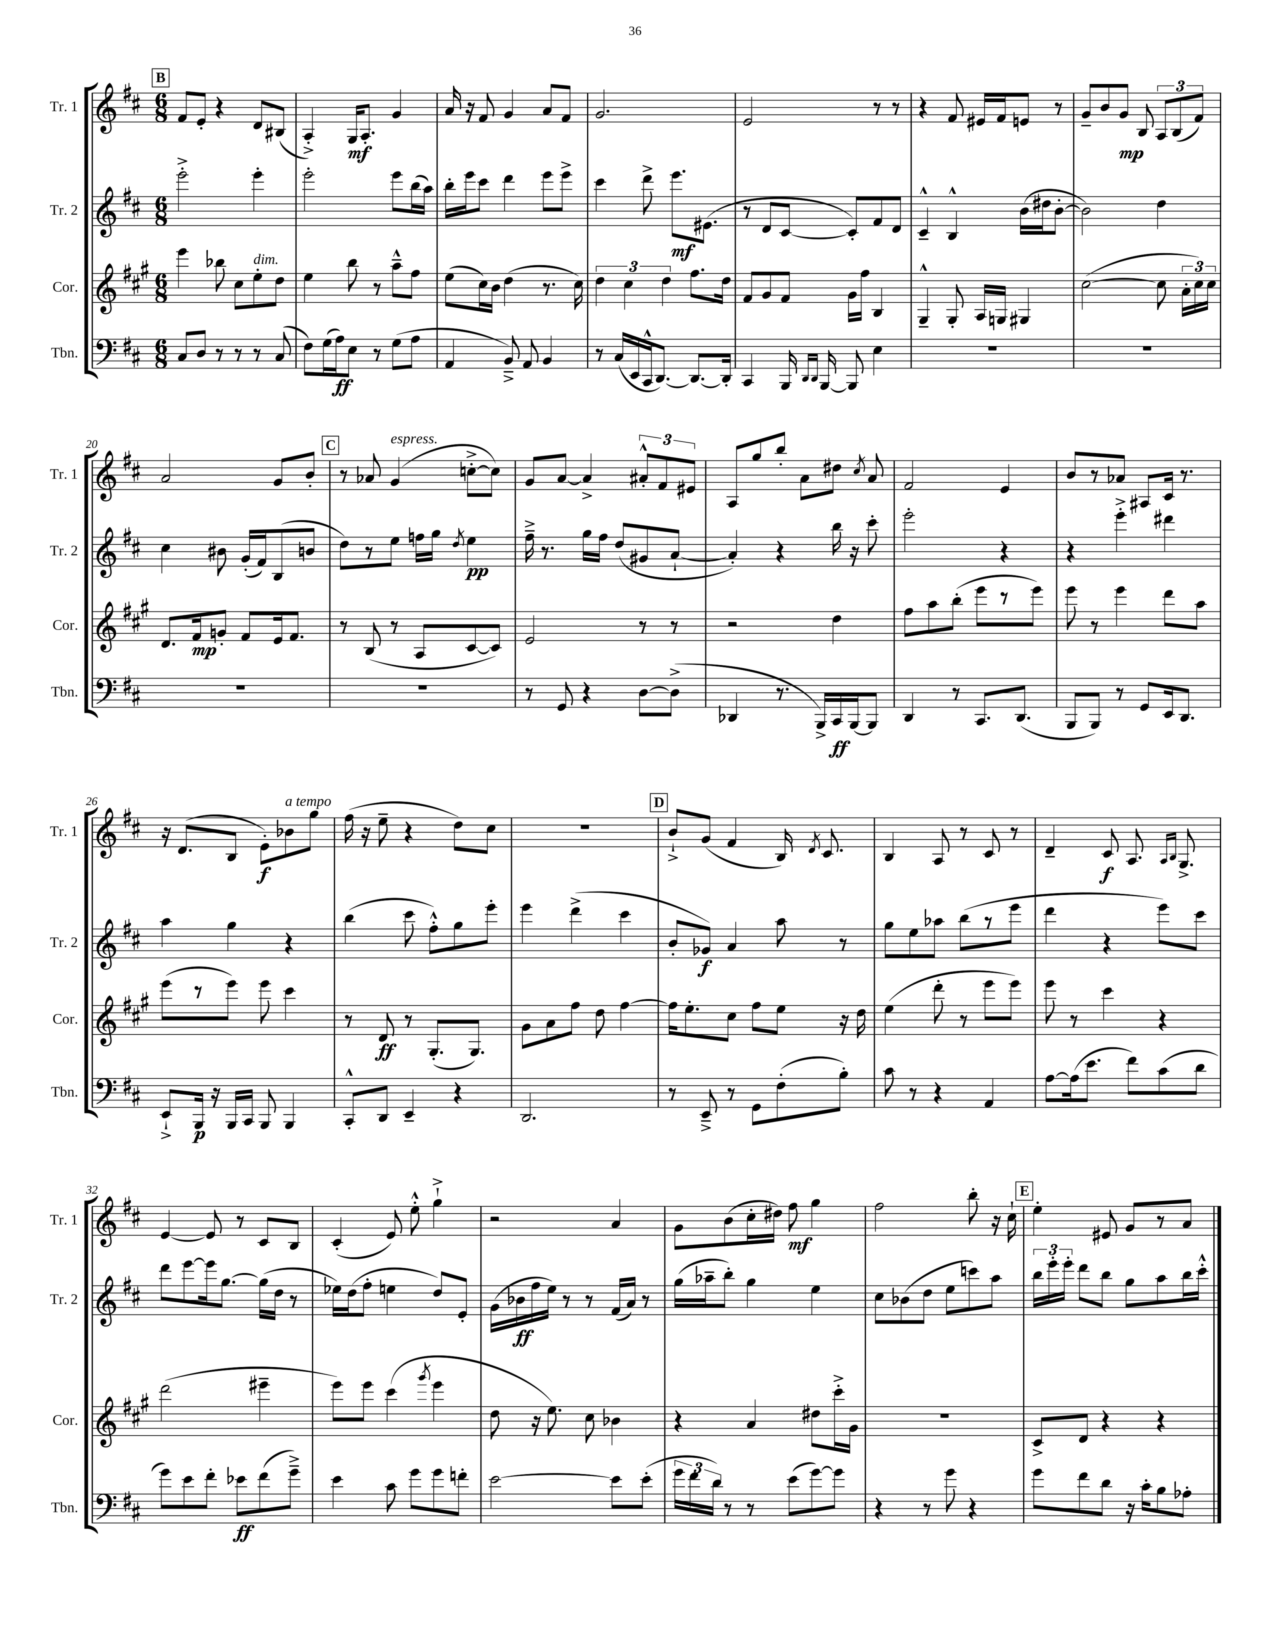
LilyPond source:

<<
\new StaffGroup <<
\new Staff = "s0" \with { instrumentName = "Tr. 1" shortInstrumentName = "Tr. 1" } {
    \clef treble \key d \major \numericTimeSignature \time 6/8
    \autoBeamOff \mark \markup { \box "B" } fis'8[ e'8]-. r4 d'8[ bis8]( |
    a4-.->) g16[\mf a8.]-. g'4 |
    a'16 r16 fis'8 g'4 a'8[ fis'8] |
    g'2. |
    e'2 r8 r8 |
    r4 fis'8 eis'16[ fis'16 e'8] r8 |
    g'8[-- b'8 g'8]\mp b8 \tuplet 3/2 { a8[ b8( fis'8]) } |
    a'2 g'8[ b'8]-. |
    \mark \markup { \box "C" } r8 aes'8 g'4^\markup { \italic "espress." }( c''8[~-.-> c''8]) |
    g'8[ a'8]~ a'4-> \tuplet 3/2 { ais'8[-.-^ fis'8 eis'8] } |
    a8[ g''8 b''8]-. a'8[ dis''8] \acciaccatura { cis''8 } a'8 |
    fis'2 e'4 |
    b'8[ r8 aes'8] ais8[ cis'16] r8. |
    r16 d'8.[( b8] e'8[-.\f) bes'8^\markup { \italic "a tempo" } g''8] |
    fis''16( r16 e''8-- r4 d''8[) cis''8] |
    R2. |
    \mark \markup { \box "D" } b'8[-!-> g'8]( fis'4 b16) \acciaccatura { d'8 } cis'8. |
    b4 a8 r8 cis'8 r8 |
    d'4-- cis'8\f a8. \grace { a16[ b16] } g8.-> |
    e'4~ e'8 r8 cis'8[ b8] |
    cis'4-.( e'8) e''8-.-^ g''4-!-> |
    r2 a'4 |
    g'8[ b'8( cis''16-. dis''16]) fis''8\mf g''4 |
    fis''2 b''8-. r16 cis''16-! |
    \mark \markup { \box "E" } e''4-. eis'8 g'8[ r8 a'8] \bar "|." |
}
\new Staff = "s1" \with { instrumentName = "Tr. 2" shortInstrumentName = "Tr. 2" } {
    \clef treble \key d \major \numericTimeSignature \time 6/8
    \autoBeamOff \mark \markup { \box "B" } e'''2-.-> e'''4-. |
    e'''2-. e'''8[ b''16( a''16]) |
    b''16[-. e'''16 cis'''8] d'''4 e'''8[ e'''8]-> |
    cis'''4 d'''8-> e'''8.[\mf eis'8.]( |
    r8 d'8[ cis'8]~ cis'8[-.) fis'8 d'8] |
    cis'4---^ b4-^ b'16[( dis''16 b'8]~-. |
    b'2) d''4 |
    cis''4 bis'8 g'16[-.( fis'16) b8( b'8] |
    \mark \markup { \box "C" } d''8[) r8 e''8] f''16[ g''16] \acciaccatura { d''8 } e''4\pp |
    fis''16---> r8. g''16[ fis''16] d''8[( gis'8 a'8]~-! |
    a'4-.) r4 b''16 r16 cis'''8-. |
    e'''2-. r4 |
    r4 e'''4-.-> dis'''4 |
    a''4 g''4 r4 |
    b''4( cis'''8 fis''8[-.-^) g''8 e'''8]-. |
    e'''4 d'''4->( cis'''4 |
    \mark \markup { \box "D" } b'8[-. ges'8]\f) a'4 a''8 r8 |
    g''8[ e''8 aes''8] b''8[( r8 e'''8] |
    d'''4 r4 e'''8[) cis'''8] |
    d'''8[ e'''8~ e'''16 g''8.]~ g''16[( d''16] r8 |
    ees''16[) d''16( fis''8]-. e''4 d''8[) e'8]-. |
    g'16[( bes'16\ff fis''16 e''16]) r8 r8 fis'16[( a'16]) r8 |
    g''16[( aes''16-- b''8]-.) g''4 e''4 |
    cis''8[ bes'8( d''8] e''8[ c'''8) a''8] |
    \mark \markup { \box "E" } \tuplet 3/2 { b''16[ e'''16-. e'''16]-. } d'''8[ b''8] g''8[ a''8 b''16 cis'''16]-.-^ \bar "|." |
}
\new Staff = "s2" \with { instrumentName = "Cor." shortInstrumentName = "Cor." } {
    \clef treble \key a \major \numericTimeSignature \time 6/8
    \autoBeamOff \mark \markup { \box "B" } e'''4 bes''8 cis''8[ e''8-.^\markup { \italic "dim." } d''8] |
    e''4 b''8 r8 a''8[---^ fis''8] |
    e''8[( cis''16) b'16] d''4( r8. cis''16) |
    \tuplet 3/2 { d''4 cis''4 d''4 } fis''8.[ d''16] |
    fis'8[ gis'8 fis'8] gis'16[ fis''16] b4 |
    gis4---^ gis8-. a16[ g16] gis4 |
    cis''2~( cis''8 \tuplet 3/2 { a'16[-. cis''16) cis''16] } |
    d'8.[ fis'16\mp g'8]-. fis'8[ e'16 fis'8.] |
    \mark \markup { \box "C" } r8 b8( r8 a8[ cis'8~ cis'8]) |
    e'2 r8 r8 |
    r2 d''4 |
    fis''8[ a''8 b''8]-.( e'''8[ r8 e'''8]) |
    e'''8 r8 e'''4 d'''8[ a''8] |
    e'''8[( r8 e'''8]) e'''8 cis'''4 |
    r8 d'8\ff r8 gis8.[-.( gis8.]) |
    gis'8[ a'8 fis''8] d''8 fis''4~ |
    \mark \markup { \box "D" } fis''16[ e''8.-. cis''8] fis''8[ e''8] r16 d''16 |
    e''4( d'''8-. r8 e'''8[ e'''8]) |
    e'''8 r8 cis'''4 r4 |
    d'''2( eis'''4-- |
    e'''8[) e'''8] cis'''4( \acciaccatura { gis'''8 } e'''4 |
    d''8 r16 e''8.) cis''8 bes'4 |
    r4 a'4 dis''8[ cis'''16-.-> gis'16] |
    R2. |
    \mark \markup { \box "E" } cis'8[-> d'8] r4 r4 \bar "|." |
}
\new Staff = "s3" \with { instrumentName = "Tbn." shortInstrumentName = "Tbn." } {
    \clef bass \key d \major \numericTimeSignature \time 6/8
    \autoBeamOff \mark \markup { \box "B" } cis8[ d8] r8 r8 r8 cis8( |
    fis8[) g16( a16\ff) e8] r8 g8[( a8] |
    a,4 b,8--->) a,8 b,4 |
    r8 cis16[( e,16 cis,16-^ d,8.]~) d,8.[~ d,16]-. |
    cis,4 b,,16 \grace { d,16[ d,16] } b,,16~ b,,8 e4 |
    R2. |
    R2. |
    R2. |
    \mark \markup { \box "C" } R2. |
    r8 g,8 r4 d8[~ d8]->( |
    des,4 r8. b,,16[->) cis,16\ff b,,16~ b,,8] |
    d,4 r8 cis,8.[ d,8.]( |
    b,,8[ b,,8]) r8 g,8[ e,16 d,8.] |
    e,8[-!-> b,,16]\p r16 b,,16[ cis,16] b,,8 b,,4 |
    cis,8[-.-^ d,8] e,4-- r4 |
    d,2. |
    \mark \markup { \box "D" } r8 e,8---> r8 g,8[ fis8-.( b8]-.) |
    cis'8 r8 r4 a,4 |
    a8[~ a16( e'8.] fis'8[) cis'8( d'8] |
    g'8[) e'8 fis'8]-. ees'8[\ff fis'8( g'8]--->) |
    e'4 cis'8 g'8[ g'8 f'8]-. |
    e'2~ e'8[ e'8]-.( |
    \tuplet 3/2 { g'16[ fis'16 d'16]) } r8 r8 e'8[( g'8~) g'8] |
    r4 r8 g'8 r4 |
    \mark \markup { \box "E" } g'8[ fis'8 d'8] r16 cis'16[-. b8 aes8]-. \bar "|." |
}
>>
>>
\layout { \context { \Score currentBarNumber = #13 } }
